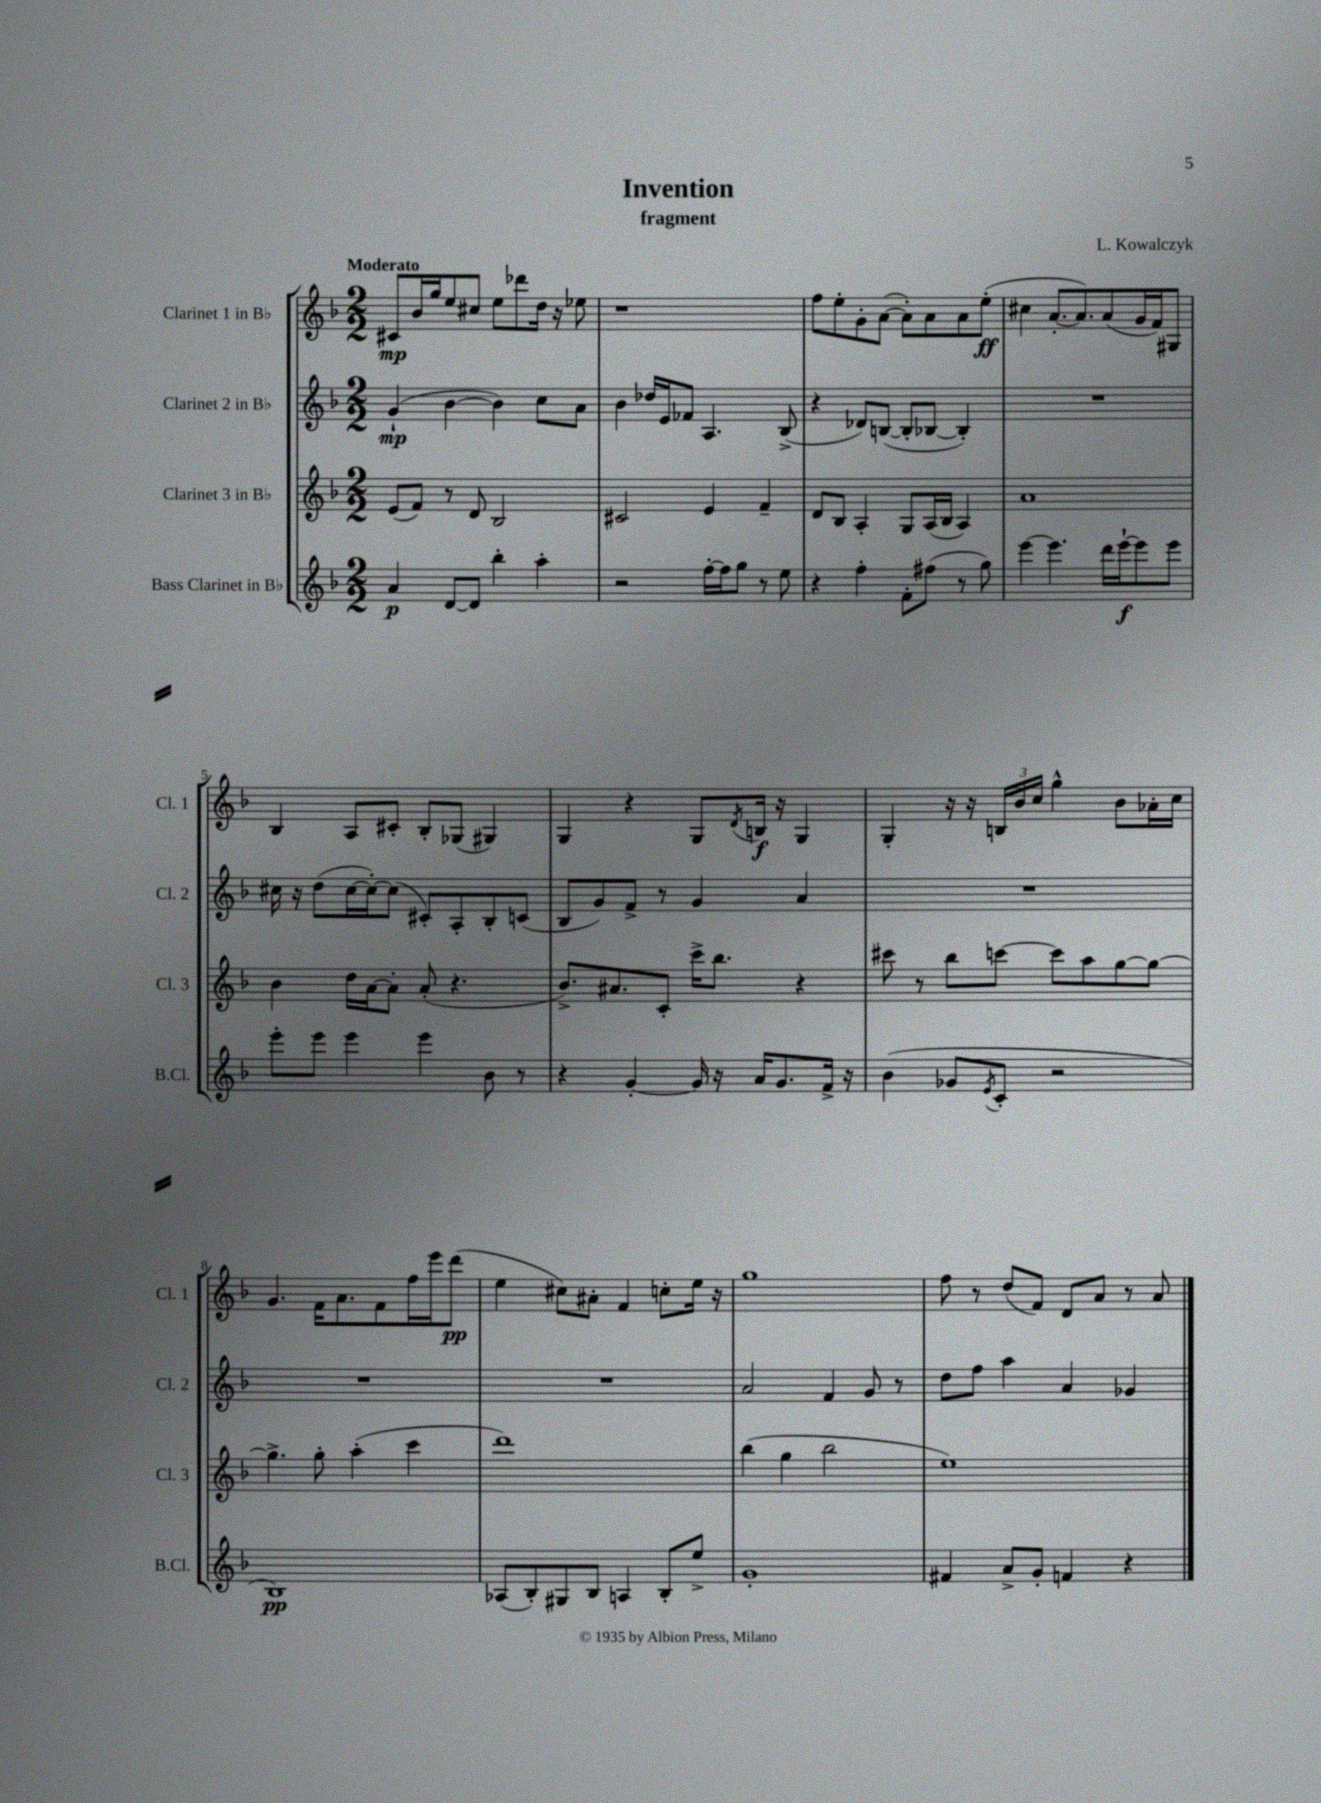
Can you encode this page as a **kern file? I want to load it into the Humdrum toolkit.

**kern	**kern	**kern	**kern
*staff4	*staff3	*staff2	*staff1
*clefG2	*clefG2	*clefG2	*clefG2
*k[b-]	*k[b-]	*k[b-]	*k[b-]
*M2/2	*M2/2	*M2/2	*M2/2
4a	(8e	(4g`	8c#
.	8f)	.	16b-
.	.	.	16gg
[8d	8r	[4b-	8ee
8d]	8d	.	8cc#
4bb-'	2B-	4b-])	8ee
.	.	.	8ddd-
4aa'	.	8cc	16dd
.	.	.	16r
.	.	8a	8ee-
=	=	=	=
2r	2c#	4b-	1r
.	.	16dd-	.
.	.	16e	.
.	.	8f-	.
[16ff'	4e	4.A	.
16ff]	.	.	.
8gg	.	.	.
8r	4f~	.	.
8ee	.	(8B-^	.
=	=	=	=
4r	8d	4r	8ff
.	8B-	.	8ee'
4ff'	4A'	8d-)	8g'
.	.	([8B	([8a
8f'	8G	8B']	8a'])
(8ff#	(16A	[8B-	8a
.	16B-	.	.
8r	4A)	4B-'])	8a
8gg)	.	.	(8ee'
=	=	=	=
[4eee	1a	1r	4cc#
4.eee]	.	.	[8.a'
.	.	.	8.a])
16ddd	.	.	(8a
[16eee`	.	.	.
8eee]	.	.	16g
.	.	.	16f)
8eee	.	.	8G#
=	=	=	=
8eee'	4b-	16cc#	4B-
.	.	16r	.
8eee	.	(8dd	.
4eee	16dd	[16cc#	8A
.	[16a	16cc#'_)	.
.	8a']	(8cc#]	8c#'
4eee	(8a'	8c#')	8B-'
.	4.r	8A'	(8G-
8b-	.	8B-'	4G#)
8r	.	(8c	.
=	=	=	=
4r	8.b-^)	8B-	4G
.	.	8g)	.
.	8.a#	.	.
[4g'	.	8f^	4r
.	8c'	8r	.
16g]	16ccc^	4g	8G
16r	8.bb-	.	.
.	.	.	8qd
16a	.	.	16B
8.g	.	.	16r
.	4r	4a	4G
16f^	.	.	.
16r	.	.	.
=	=	=	=
(4b-	8ccc#	1r	4G'
.	8r	.	.
8g-	8bb-	.	16r
.	.	.	16r
8qe	.	.	.
8c'	[8ccc	.	24B
.	.	.	24b-
.	.	.	24cc
2r	8ccc]	.	4gg^^
.	8aa	.	.
.	[8gg	.	8b-
.	8gg_	.	16a-'
.	.	.	16cc
=	=	=	=
1B-)	4.gg^]	1r	4.g
.	8gg'	.	16f
.	.	.	8.a
.	(4aa'	.	.
.	.	.	8f
.	4ccc	.	16ff
.	.	.	16eee
.	.	.	(8ddd
=	=	=	=
(8A-	1ddd)	1r	4ee
8B-')	.	.	.
8G#	.	.	8cc#)
8B-	.	.	8a#'
4A	.	.	4f
8B-'	.	.	8cc'
8ee^	.	.	16ee
.	.	.	16r
=	=	=	=
1g'	(4bb-	2a	1gg
.	4gg	.	.
.	2bb-	4f	.
.	.	8g	.
.	.	8r	.
=	=	=	=
4f#	1ee)	8dd	8ff
.	.	8ff	8r
8a^	.	4aa	(8dd
8g'	.	.	8f)
4f	.	4a	8d
.	.	.	8a
4r	.	4g-	8r
.	.	.	8a
==	==	==	==
*-	*-	*-	*-
